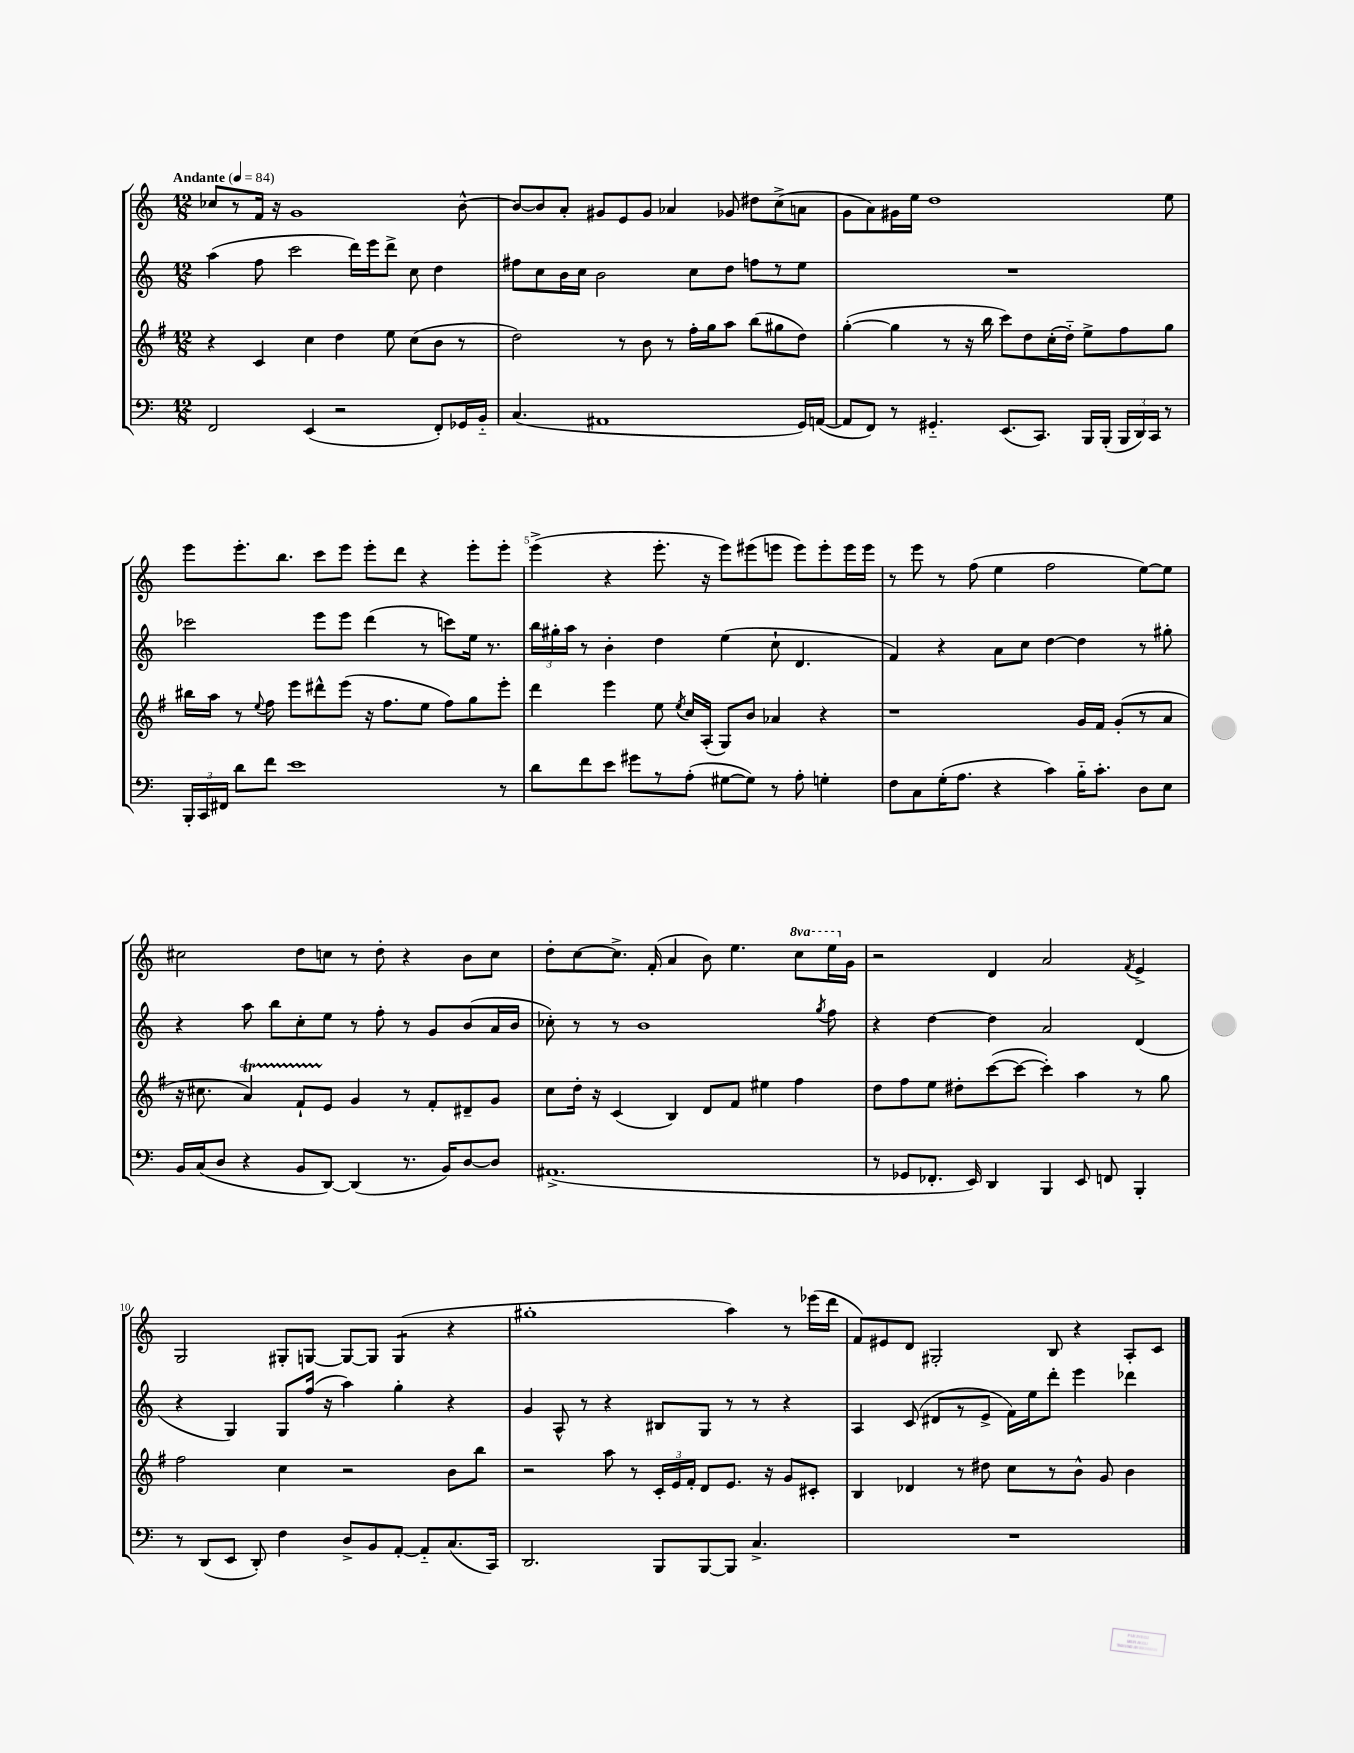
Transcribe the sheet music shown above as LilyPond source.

<<
\new StaffGroup <<
\new Staff = "s0" {
    \clef treble \key c \major \numericTimeSignature \time 12/8 \set Staff.ottavationMarkups = #ottavation-simple-ordinals \tempo "Andante" 4 = 84
    \autoBeamOff ces''8[ r8 f'16] r16 g'1 b'8~-^ |
    b'8[~ b'8 a'8]-. gis'8[ e'8 gis'8] aes'4 ges'8 dis''8[ c''8->( a'8] |
    g'8[ a'8) gis'16 e''16] d''1 e''8 |
    e'''8[ e'''8.-. b''8.] c'''8[ e'''8] e'''8[-. d'''8] r4 e'''8[-. e'''8]-. |
    e'''4->( r4 e'''8.-. r16 e'''8[) eis'''8( e'''8] e'''8[) e'''8-. e'''16 e'''16] |
    r8 e'''8 r8 f''8( e''4 f''2 e''8[~) e''8] |
    cis''2 d''8[ c''8] r8 d''8-. r4 b'8[ c''8] |
    d''8[-. c''8~ c''8.]-> f'16-.( a'4 b'8) e''4. \ottava #1 c'''8[ e'''16 \ottava #0 g'16] |
    r2 d'4 a'2 \acciaccatura { f'8 } e'4-> |
    g2 gis8[-. g8]~ g8[~ g8] g4:8( r4 |
    gis''1-. a''4) r8 ees'''16[( d'''16] |
    f'8[) eis'8 d'8] gis2-. b8 r4 a8[-. c'8] \bar "|." |
}
\new Staff = "s1" {
    \clef treble \key c \major \numericTimeSignature \time 12/8
    \autoBeamOff a''4( f''8 c'''2 d'''16[) e'''16 d'''8]-> c''8 d''4 |
    fis''8[ c''8 b'16 c''16] b'2 c''8[ d''8] f''8[ r8 e''8] |
    R1. |
    ces'''2 e'''8[ e'''8] d'''4( r8 c'''8[) e''16] r8. |
    \tuplet 3/2 { b''16[ gis''16-. a''16] } r8 b'4-. d''4 e''4( c''8-! d'4. |
    f'4) r4 a'8[ c''8] d''4~ d''4 r8 gis''8-. |
    r4 a''8 b''8[ c''8-. e''8] r8 f''8-. r8 g'8[ b'8( a'16 b'16] |
    ces''8-.) r8 r8 b'1 \acciaccatura { g''8 } f''8 |
    r4 d''4~ d''4 a'2 d'4( |
    r4 g4) g8[ f''16]( r16 a''4) g''4-. r4 |
    g'4 a8-^ r8 r4 bis8[ g8] r8 r8 r4 |
    a4 c'8( dis'8[ r8 e'8]-> f'16[) e''16 d'''8]-. e'''4 des'''4 \bar "|." |
}
\new Staff = "s2" {
    \clef treble \key g \major \numericTimeSignature \time 12/8
    \autoBeamOff r4 c'4 c''4 d''4 e''8 c''8[( b'8] r8 |
    d''2) r8 b'8 r8 fis''16[-. g''16 a''8] b''8[( gis''8 d''8]) |
    g''4~-.( g''4 r8 r16 b''16 c'''8[) d''8 c''16-.( d''16]-_) e''8[-> fis''8 g''8] |
    bis''16[ a''16] r8 \appoggiatura { e''8 } fis''8 e'''8[ dis'''8-^ e'''8]( r16 fis''8.[ e''8] fis''8[) g''8 e'''8]-. |
    d'''4 e'''4 e''8 \acciaccatura { e''8 } c''16[ a16]-.( g8[) b'8] aes'4 r4 |
    r1 g'16[ fis'16] g'8[-.( r8 a'8] |
    r16 cis''8. a'4\startTrillSpan) fis'8[-! e'8]\stopTrillSpan g'4 r8 fis'8[-. dis'8-- g'8] |
    c''8[ d''16]-. r16 c'4( b4) d'8[ fis'8] eis''4 fis''4 |
    d''8[ fis''8 e''8] dis''8[-. c'''8~( c'''8]~ c'''4-.) a''4 r8 g''8 |
    fis''2 c''4 r2 b'8[ b''8] |
    r2 a''8 r8 \tuplet 3/2 { c'16[-. e'16 fis'16]-. } d'8[ e'8.] r16 g'8[ cis'8]-. |
    b4 des'4 r8 dis''8 c''8[ r8 b'8]-^ g'8 b'4 \bar "|." |
}
\new Staff = "s3" {
    \clef bass \key c \major \numericTimeSignature \time 12/8
    \autoBeamOff f,2 e,4( r2 f,8[-.) ges,16 b,16]-_ |
    c4.( ais,1 g,16[) a,16]~( |
    a,8[ f,8]) r8 gis,4.-_ e,8.[( c,8.]) b,,16[ b,,16]-.( \tuplet 3/2 { b,,16[ d,16) c,16] } r8 |
    \tuplet 3/2 { b,,16[-. c,16 fis,16] } d'8[ f'8] e'1 r8 |
    d'8[ f'8 e'8] gis'8[ r8 a8]-.( gis8[~ gis8]) r8 a8-. g4-. |
    f8[ c8 g16-.( a8.] r4 c'4) b16[-_ c'8.]-. d8[ e8] |
    b,16[ c16( d8] r4 b,8[ d,8]~) d,4( r8. b,16[) d8~ d8] |
    ais,1.->( |
    r8 ges,8[ fes,8.]-. e,16) d,4 b,,4 e,8 f,8 b,,4-. |
    r8 d,8[( e,8] d,8-.) f4 d8[-> b,8 a,8]~-. a,8[-_ c8.( c,16]) |
    d,2. b,,8[ b,,8~ b,,8] c4.-> |
    R1. \bar "|." |
}
>>
>>
\layout { \context { \Score \override BarNumber.break-visibility = ##(#f #t #t) barNumberVisibility = #(every-nth-bar-number-visible 5) } }
